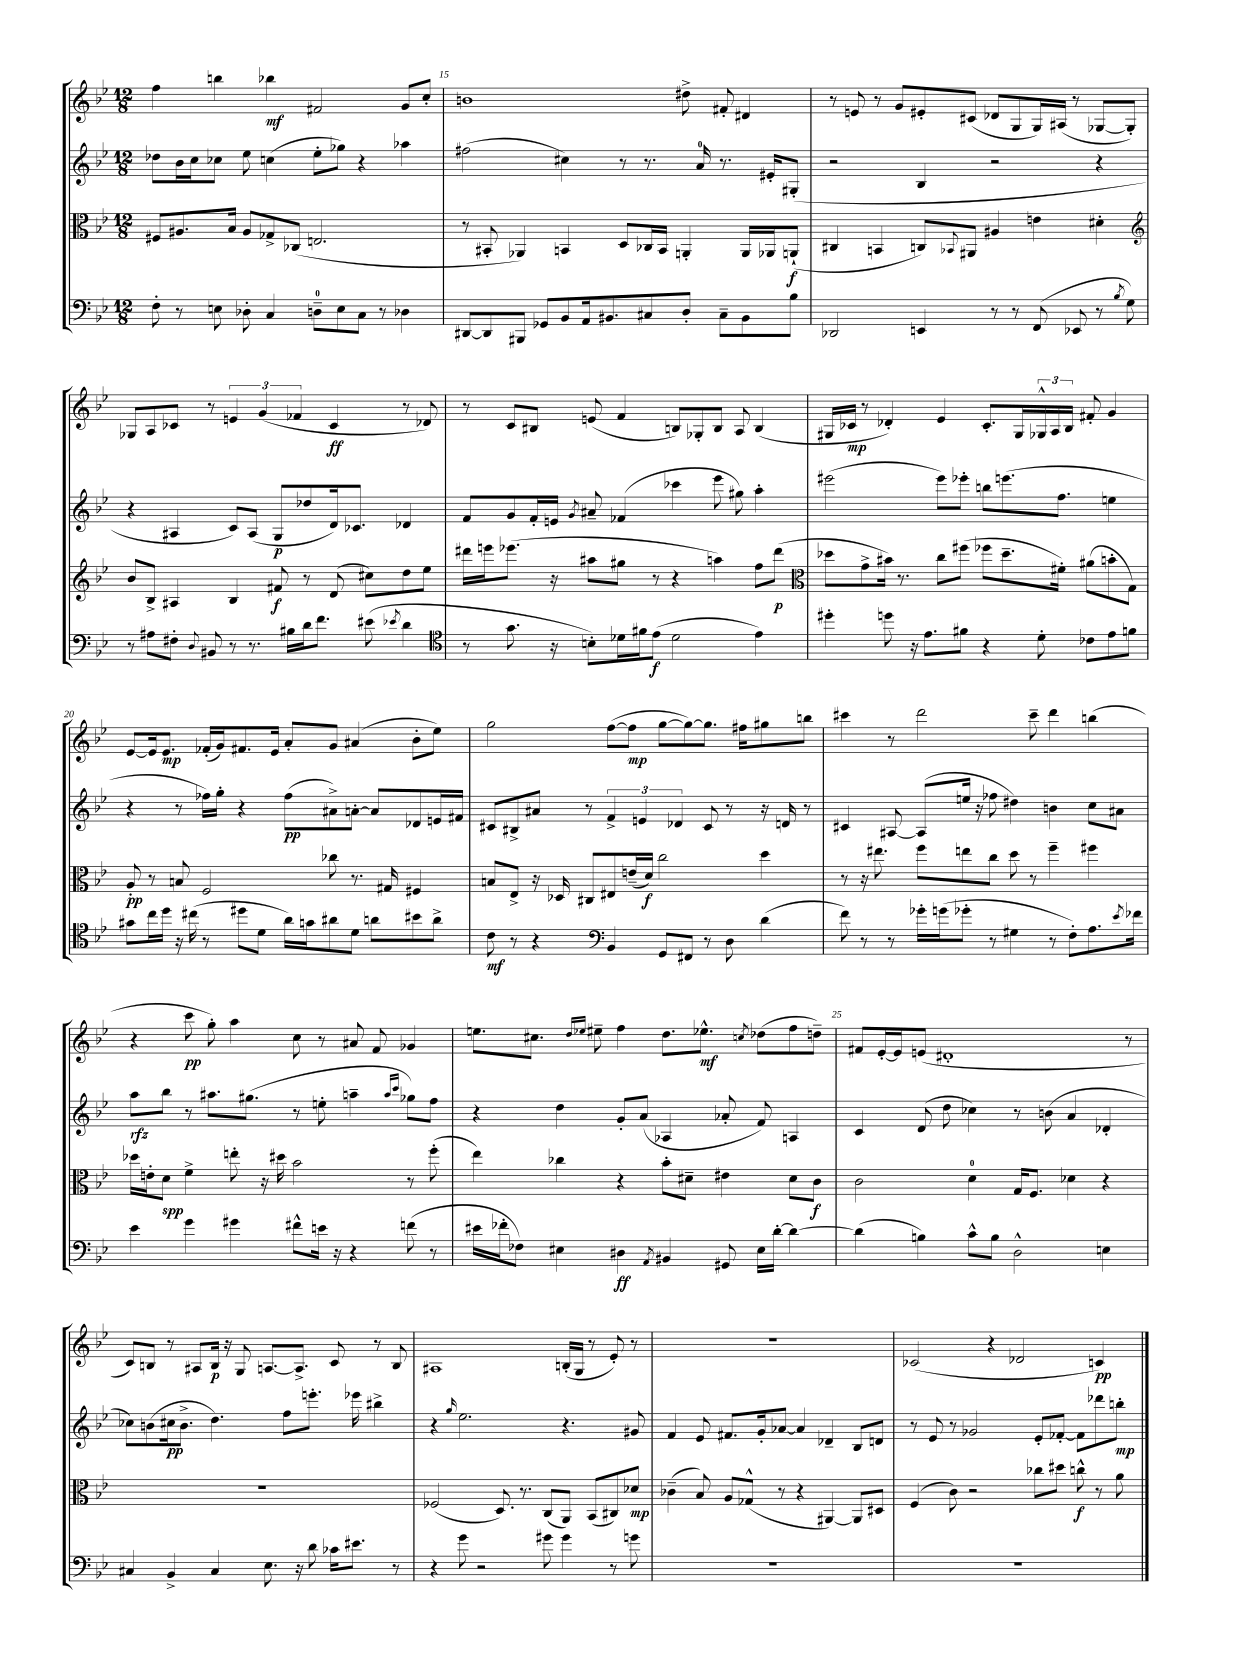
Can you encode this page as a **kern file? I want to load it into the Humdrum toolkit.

**kern	**dynam	**kern	**dynam	**kern	**dynam	**kern	**dynam
*part4	*part4	*part3	*part3	*part2	*part2	*part1	*part1
*staff4	*staff4	*staff3	*staff3	*staff2	*staff2	*staff1	*staff1
*clefF4	*	*clefC3	*	*clefG2	*	*clefG2	*
*k[b-e-]	*	*k[b-e-]	*	*k[b-e-]	*	*k[b-e-]	*
*M12/8	*	*M12/8	*	*M12/8	*	*M12/8	*
=14	=14	=14	=14	=14	=14	=14	=14
8F'\	.	8F#X/L	.	8dd-X\L	.	4ff\	.
8r	.	8.A#X/	.	16b-\L	.	.	.
.	.	.	.	16cc\J	.	.	.
8En\	.	.	.	8cc-X\J	.	4bbn\	.
.	.	16B-/Jk	.	.	.	.	.
8D-X'\	.	8A#/L	.	8ee-\	.	.	.
4C/	.	8G-X^/	.	(4ccn\	.	4bb-X\	mf
.	.	(8C-X/J	.	.	.	.	.
8Dn~\L	.	2.En/	.	8ee-'\L	.	2f#X/	.
8E\	.	.	.	8gg-X\J)	.	.	.
8C\J	.	.	.	4r	.	.	.
8r	.	.	.	.	.	.	.
4D-X\	.	.	.	4aa-X\	.	8g/L	.
.	.	.	.	.	.	8cc'/J	.
=15	=15	=15	=15	=15	=15	=15	=15
[8DD#X/L	.	8r	.	(2ff#X\	.	1bn	.
8DD#/]	.	8BB#X'/	.	.	.	.	.
8BBB#X/J	.	4AA-X/)	.	.	.	.	.
8GG-X/L	.	.	.	.	.	.	.
8BB-/	.	4BBn/	.	4cc#X\)	.	.	.
16AA/k	.	.	.	.	.	.	.
8.BB#X/	.	.	.	.	.	.	.
.	.	8D/L	.	8r	.	.	.
8C#X/	.	16C-X/L	.	8.r	.	.	.
.	.	16BB/JJ	.	.	.	.	.
8D'/J	.	4AAn'/	.	.	.	8dd#X^\	.
.	.	.	.	16a/	.	.	.
8C#~\L	.	.	.	8.r	.	8f#X'/	.
8BB#\	.	16AA/LL	.	.	.	4d#X/	.
.	.	16AA-X/J	.	16e#X'/KL	.	.	.
8B-\J	.	(8AAn`/J	f	(8G#X'/J	.	.	.
=16	=16	=16	=16	=16	=16	=16	=16
2DD-X/	.	4C#X/	.	2r	.	8r	.
.	.	.	.	.	.	8en/	.
.	.	4BBn/	.	.	.	8r	.
.	.	.	.	.	.	8g/L	.
4EEn/	.	8Cn/L)	.	4B-/	.	8e#X'/	.
.	.	8qqBB-X/	.	.	.	.	.
.	.	8AA#X/J	.	.	.	(8c#X/J	.
8r	.	4A#X/	.	2r	.	8d-X/L	.
8r	.	.	.	.	.	8G/	.
(8FF/	.	4en\	.	.	.	16G/L)	.
.	.	.	.	.	.	(16A#X/JJ	.
8EE-X/	.	.	.	.	.	8r	.
8r	.	4d#X'\	.	4r	.	[8G-X/L	.
8qB-/	.	.	.	.	.	.	.
8G\)	.	.	.	.	.	8G-'/J])	.
!!LO:LB:g=z
=17	=17	=17	=17	=17	=17	=17	=17
*	*	*clefG2	*	*	*	*	*
8r	.	8b-/L	.	4r	.	8G-X/L	.
8A#X\L	.	8B-^/J	.	.	.	8A/	.
8F#X'\J	.	4A#X/	.	4A#X/	.	8c-X/J	.
8qqD/	.	.	.	.	.	.	.
8BB#X/	.	.	.	.	.	8r	.
8r	.	4B-/	.	8c/L)	.	6en/	.
8.r	.	.	.	(8A#/J	.	.	.
.	.	.	.	.	.	(6g/	.
.	.	8f#X/	f	8G/L	p	.	.
16B#X\LL	.	.	.	.	.	.	.
.	.	.	.	.	.	6f-X/	.
16d\J	.	8r	.	8dd-X/	.	.	.
8.f\J	.	.	.	.	.	.	.
.	.	(8d/	.	16d/k)	.	4c-/	ff
.	.	.	.	8.c-X/J	.	.	.
(8e#X\	.	8cc#X\L)	.	.	.	.	.
8qe-X/	.	.	.	.	.	.	.
4d\	.	8dd\	.	4d-X/	.	8r	.
.	.	8ee-\J	.	.	.	8d-X/)	.
=18	=18	=18	=18	=18	=18	=18	=18
*clefC4	*	*	*	*	*	*	*
8r	.	16ddd#X\LL	.	8f/L	.	8r	.
.	.	16eeen\J	.	.	.	.	.
8.g\	.	(8.eee-X\J	.	8g/	.	8c/L	.
.	.	.	.	16f'/L	.	8B#X/J	.
16r	.	16r	.	16en/JJ	.	.	.
.	.	.	.	8qg/	.	.	.
8Bn'\L)	.	8aa#X\L	.	8a#X~/	.	(8en/	.
16d-X\L	.	8gg#X\J	.	(4f-X/	.	4f/	.
16f#X\J	.	.	.	.	.	.	.
(8e-\J	f	8r	.	.	.	.	.
2d-\	.	4r	.	4ccc-X\	.	8Bn/L)	.
.	.	.	.	.	.	8G-X'/	.
.	.	4aan\)	.	8eee-\	.	8B/J	.
.	.	.	.	8gg#X\)	.	8A/	.
4e-\)	.	8ff\L	.	4aa'\	.	(4B/	.
.	.	(8ddd#\J	p	.	.	.	.
=19	=19	=19	=19	=19	=19	=19	=19
*	*	*clefC3	*	*	*	*	*
4dd#X'\	.	8dd-X\L	.	(2eee#X\	.	16G#X/LL	.
.	.	.	.	.	.	16c-X/JJ	mp
.	.	8g^\	.	.	.	8r	.
8ddn\	.	16b#X\Jk)	.	.	.	4d-X'/)	.
.	.	8.r	.	.	.	.	.
16r	.	.	.	.	.	.	.
8.e-\L	.	.	.	.	.	.	.
.	.	8cc\L	.	8eee#\L)	.	4e-/	.
8f#X\J	.	(8ff#X\J	.	8eee-X'\J	.	.	.
4r	.	8ff-X\L	.	8bbn\L	.	8.c-'/L	.
.	.	8.dd-~\	.	(8.eeen\	.	.	.
.	.	.	.	.	.	16G#/L	.
8d'\	.	.	.	.	.	24G-X^^/	.
.	.	.	.	.	.	24A/	.
.	.	16f#X'\Jk)	.	8.ff\J	.	.	.
.	.	.	.	.	.	24B-/JJ	.
8c-X\L	.	(8a#X\L	.	.	.	8f#X'/	.
8e-\	.	8bn'\	.	4een\	.	4g/	.
8fn\J	.	8G\J)	.	.	.	.	.
!!LO:LB:g=z
=20	=20	=20	=20	=20	=20	=20	=20
8g#X\L	.	8A'/	pp	4r	.	[8e-/L	.
16cc\L	.	8r	.	.	.	16e-/k]	.
16dd\JJ	.	.	.	.	.	8.e-/J	mp
16r	.	8Bn/	.	8r	.	.	.
(16cc#X\	.	.	.	.	.	.	.
8r	.	2F/	.	16ff-X\LL)	.	(16f-X'/LL	.
.	.	.	.	16gg'\JJ	.	16g/J)	.
8dd#X\L	.	.	.	4r	.	8.f#X/	.
8d\J	.	.	.	.	.	.	.
.	.	.	.	.	.	16e-/Jk	.
16a\LL)	.	.	.	(8ff-\L	pp	8a'/L	.
16gn\J	.	.	.	.	.	.	.
8a#X\	.	8cc-X\	.	8a#X^\)	.	8g/J	.
8d\J	.	8.r	.	[8an'\J	.	(4a#X/	.
8an\L	.	.	.	8a/L]	.	.	.
.	.	16G#X/	.	.	.	.	.
8b#X\	.	4F#X/	.	8d-X/	.	8b-'\L	.
8a^\J	.	.	.	16en/L	.	8ee-\J)	.
.	.	.	.	16f#X/JJ	.	.	.
=21	=21	=21	=21	=21	=21	=21	=21
8c\	mf	8Bn/L	.	8c#X/L	.	2gg\	.
8r	.	8E-^/J	.	8B#X^/	.	.	.
4r	.	16r	.	8a#X/J	.	.	.
.	.	16D-X/	.	.	.	.	.
.	.	8C#X/L	.	8r	.	.	.
*clefF4	*	*	*	*	*	*	*
4BB-/	.	8E#X/	.	6f^/	.	([8ff\L	.
.	.	(16en~/L	.	.	.	8ff\J]	mp
.	.	.	.	6en/	.	.	.
.	.	16d/JJ)	f	.	.	.	.
8GG/L	.	2cc\	.	.	.	[8gg\L	.
.	.	.	.	6d-X/	.	.	.
8FF#X/J	.	.	.	.	.	8gg\_)	.
8r	.	.	.	8c#/	.	8.gg\J]	.
8D\	.	.	.	8r	.	.	.
.	.	.	.	.	.	16ff#X\KL	.
(4d\	.	4dd\	.	16r	.	8gg#X\	.
.	.	.	.	16dn/	.	.	.
.	.	.	.	8r	.	8bbn\J	.
=22	=22	=22	=22	=22	=22	=22	=22
8f\)	.	8r	.	4c#X/	.	4ccc#X\	.
8r	.	16r	.	.	.	.	.
.	.	8.ee#X\	.	.	.	.	.
8r	.	.	.	[8A#X/	.	8r	.
16g-X'\LL	.	8ff\L	.	(8A#/L]	.	2ddd\	.
(16gn\J	.	.	.	.	.	.	.
8g-X'\J	.	8een\	.	16een/Jk	.	.	.
.	.	.	.	16r	.	.	.
8r	.	8cc\J	.	8ff-X\	.	.	.
4G#X\	.	8dd\	.	4dd#X\)	.	.	.
.	.	8r	.	.	.	8ccc#~\	.
8r	.	4ff~\	.	4bn\	.	4ddd\	.
8F'\L)	.	.	.	.	.	.	.
8.A\	.	4ff#X\	.	8cc\L	.	(4bbn\	.
.	.	.	.	8a#X\J	.	.	.
8qe-/	.	.	.	.	.	.	.
16f-X\Jk	.	.	.	.	.	.	.
!!LO:LB:g=z
=23	=23	=23	=23	=23	=23	=23	=23
4e-\	.	16dd-X\LL	.	8aa\L	rfz	4r	.
.	.	16en'\J	.	.	.	.	.
.	.	8d\J	spp	8bb-\J	.	.	.
4g\	.	4f^\	.	8r	.	8ccc\	pp
.	.	.	.	8.aa#X\L	.	8gg'\)	.
4g#X\	.	8een'\	.	.	.	4aa\	.
.	.	.	.	(8.gg#X\J	.	.	.
.	.	16r	.	.	.	.	.
.	.	16dd#X\	.	.	.	.	.
8f#X^^\L	.	2b-\	.	8r	.	8cc\	.
16en\Jk	.	.	.	8een'\	.	8r	.
16r	.	.	.	.	.	.	.
4r	.	.	.	4aan~\	.	8a#X/	.
.	.	.	.	.	.	8f/	.
.	.	.	.	16qqaa/LL	.	.	.
.	.	.	.	16qqccc/JJ	.	.	.
(8fn\	.	8r	.	8gg-X\L)	.	4g-X/	.
8r	.	(8ff'\	.	8ff\J	.	.	.
=24	=24	=24	=24	=24	=24	=24	=24
16e#X\LL	.	4ee-\)	.	4r	.	8.een\L	.
16f-X'\J	.	.	.	.	.	.	.
8F-X\J)	.	.	.	.	.	.	.
.	.	.	.	.	.	8.cc#X\J	.
4E#X\	.	4cc-X\	.	4dd\	.	.	.
.	.	.	.	.	.	16qqdd/LL	.
.	.	.	.	.	.	16qqee-X/JJ	.
.	.	.	.	.	.	8ee#X~\	.
4D#X\	ff	4r	.	8g'/L	.	4ff\	.
.	.	.	.	(8a/J	.	.	.
8qAA/	.	.	.	.	.	.	.
4BB#X/	.	8b-'\L	.	4A-X/	.	8.dd\L	.
.	.	8d#X~\J	.	.	.	.	.
.	.	.	.	.	.	8.ee-X^^\J	mf
8GG#X/	.	4e#X\	.	8a-X'/	.	.	.
.	.	.	.	.	.	8qccn/	.
16E#\LL	.	.	.	8f/)	.	(8dd-X\L	.
[16d'\JJ	.	.	.	.	.	.	.
4d\_	.	8d#\L	.	4An/	.	8ff\	.
.	.	8c\J	f	.	.	8ddn~\J)	.
=25	=25	=25	=25	=25	=25	=25	=25
(4d\]	.	2c\	.	4c/	.	8f#X/L	.
.	.	.	.	.	.	[16e-'/L	.
.	.	.	.	.	.	16e-/J]	.
4Bn\)	.	.	.	(8d/	.	(8en/J	.
.	.	.	.	8dd\	.	1d#X'	.
8c^^\L	.	4d\	.	4cc-X\)	.	.	.
8B\J	.	.	.	.	.	.	.
2D^^\	.	16G/KL	.	8r	.	.	.
.	.	8.F/J	.	.	.	.	.
.	.	.	.	(8bn\	.	.	.
.	.	4d-X\	.	4a/	.	.	.
4En\	.	4r	.	4d-X'/	.	.	.
.	.	.	.	.	.	8r	.
!!LO:LB:g=z
=26	=26	=26	=26	=26	=26	=26	=26
4C#X/	.	1.r	.	8cc-X\L)	.	8c/L)	.
.	.	.	.	(8bn\	.	8Bn/J	.
4BB-^/	.	.	.	16cc#X\k	pp	8r	.
.	.	.	.	8.b^\J	.	.	.
.	.	.	.	.	.	8A#X/L	.
4C#/	.	.	.	4.dd\)	.	16B/Jk	p
.	.	.	.	.	.	16r	.
.	.	.	.	.	.	8G/	.
8.E-\	.	.	.	.	.	[8.An/L	.
.	.	.	.	8ff\L	.	.	.
16r	.	.	.	.	.	8.A^/J]	.
8d\	.	.	.	8.eeen'\J	.	.	.
16c-X\KL	.	.	.	.	.	8c/	.
8.e#X\J	.	.	.	16eee-X\	.	.	.
.	.	.	.	4bb#X^\	.	8r	.
8r	.	.	.	.	.	8B/	.
=27	=27	=27	=27	=27	=27	=27	=27
4r	.	(2F-X/	.	4r	.	1A#X	.
.	.	.	.	16qqgg/	.	.	.
8g\	.	.	.	2.ee-\	.	.	.
2r	.	.	.	.	.	.	.
.	.	8.D/)	.	.	.	.	.
.	.	8.r	.	.	.	.	.
8g#X\	.	(8C/L	.	.	.	.	.
4g#\	.	8AA/J)	.	4.r	.	(16Bn'/LL	.
.	.	.	.	.	.	16G/JJ	.
.	.	(8BB-/L	.	.	.	8r	.
8r	.	8C#X/)	.	.	.	8e-'/)	.
8gn\	.	8d-X/J	mp	8g#X/	.	8r	.
=28	=28	=28	=28	=28	=28	=28	=28
1.r	.	(4c-X~\	.	4f/	.	1.r	.
.	.	8B-/)	.	8e-/	.	.	.
.	.	8A/L	.	8.f#X/L	.	.	.
.	.	(8G-X^^/J	.	.	.	.	.
.	.	.	.	16g'/k	.	.	.
.	.	8r	.	[8a-X/J	.	.	.
.	.	4r	.	4a-/]	.	.	.
.	.	[4AA#X/)	.	4d-X~/	.	.	.
.	.	8AA#/L]	.	8B-/L	.	.	.
.	.	8D#X/J	.	8dn/J	.	.	.
=29	=29	=29	=29	=29	=29	=29	=29
1.r	.	(4F/	.	8r	.	(2c-X/	.
.	.	.	.	8e-/	.	.	.
.	.	8c\)	.	8r	.	.	.
.	.	2r	.	2g-X/	.	.	.
.	.	.	.	.	.	4r	.
.	.	.	.	.	.	2d-X/	.
.	.	8cc-X\L	.	8e-'/L	.	.	.
.	.	8dd#X\J	.	[8f-X'/J	.	.	.
.	.	8ccn^^\	f	8f-\L]	.	.	.
.	.	8r	.	8ddd-X\	.	4cn/)	pp
.	.	8a\	.	8bbn'\J	mp	.	.
==	==	==	==	==	==	==	==
*-	*-	*-	*-	*-	*-	*-	*-
